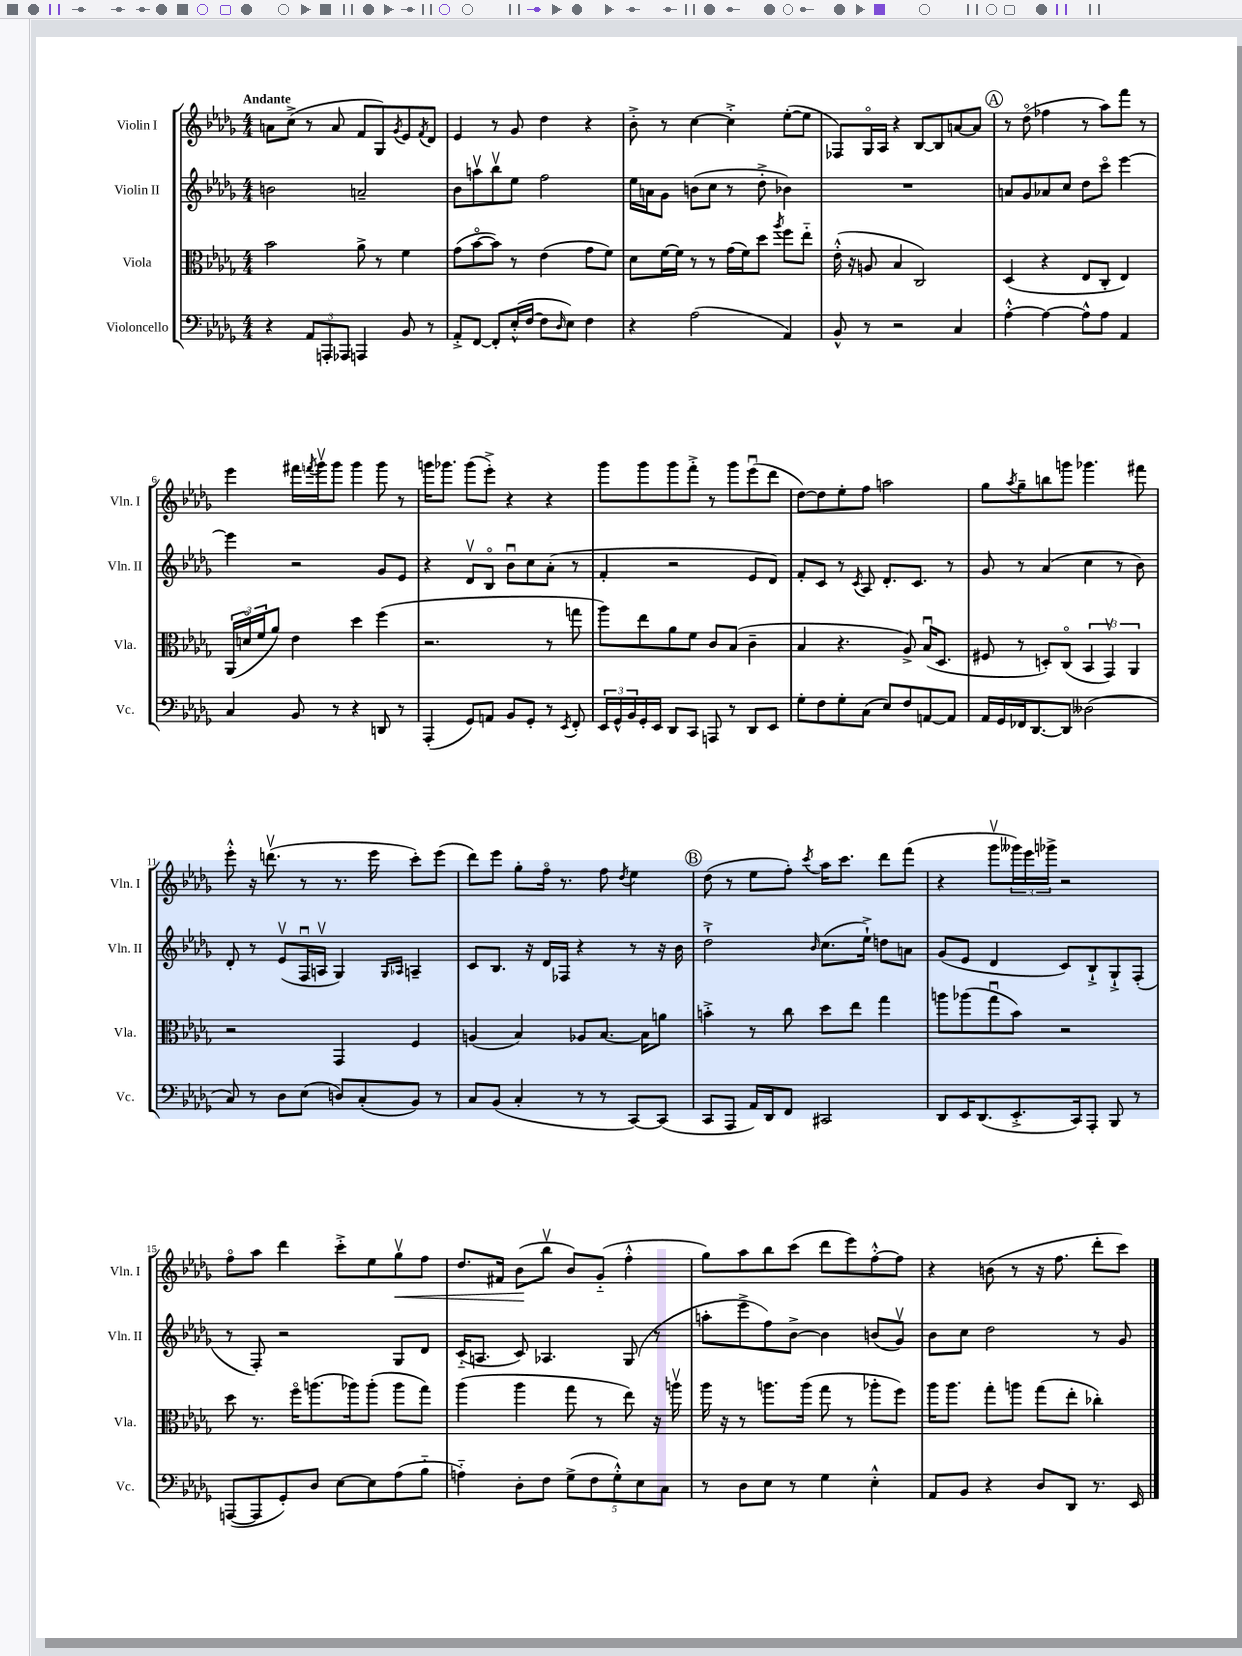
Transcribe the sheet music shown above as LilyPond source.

<<
\new StaffGroup <<
\new Staff = "s0" \with { instrumentName = "Violin I" shortInstrumentName = "Vln. I" } {
    \clef treble \key des \major \numericTimeSignature \time 4/4 \tempo "Andante"
    a'8 c''8->( r8 a'8 f'8 ges8) \acciaccatura { ges'8 } ees'8 \acciaccatura { f'8 } des'8 |
    ees'4 r8 ges'8 des''4 r4 |
    bes'8-.-> r8 c''4~ c''4-.-> ees''8~-.( ees''8 |
    fes8) ges16\flageolet aes16 r4 bes8~ bes8 a'8~ a'8 |
    \mark \markup { \circle "A" } r8 des''8\flageolet( fes''4 r8 aes''8) f'''8 r8 |
    ees'''4 fis'''16 \acciaccatura { f'''8 } ges'''16\upbow ges'''8 ges'''4 ges'''8 r8 |
    g'''16 ges'''8. ges'''8( ees'''8-.->) r4 r4 |
    ges'''8 ges'''8 ges'''8 f'''8-.-> r8 ges'''8 ees'''8\downbow( des'''8 |
    des''8~) des''8 ees''8-. f''8 a''2 |
    ges''8 \acciaccatura { aes''8 } ges''8-- b''8 g'''8 ges'''4. fis'''8 |
    ees'''8-.-^ r16 d'''8.\upbow( r8 r8. ees'''16 c'''8-.) ees'''8( |
    des'''8) ees'''8 ges''8-. f''16\flageolet r8. f''8 \acciaccatura { des''8 } ees''4 |
    \mark \markup { \circle "B" } des''8( r8 ees''8 f''8-.) \acciaccatura { c'''8 } aes''16 c'''8. des'''8 f'''8( |
    r4 ges'''8\upbow \tuplet 3/2 { geses'''16) ees'''16 ges'''16-> } r2 |
    f''8\flageolet aes''8 des'''4 c'''8-.-> ees''8 ges''8\upbow\< f''8 |
    des''8. fis'16 bes'8\!( bes''8\upbow bes'8) ges'8-_( f''4-.-^ |
    ges''8) aes''8 bes''8 c'''8( des'''8 ees'''8) f''8~-.-^ f''8 |
    r4 b'8( r8 r16 f''8. des'''8-. c'''8) \bar "|." |
}
\new Staff = "s1" \with { instrumentName = "Violin II" shortInstrumentName = "Vln. II" } {
    \clef treble \key des \major \numericTimeSignature \time 4/4
    b'2 a'2-- |
    bes'8 a''8\upbow bes''8\upbow ees''8 f''2 |
    ees''16 a'16 ges'8 b'8( c''8 r8 des''8-.-> bes'4) |
    R1 |
    \mark \markup { \circle "A" } a'8 ges'8 aes'8 c''8 des''8 c'''8\flageolet ees'''4~ |
    ees'''4 r2 ges'8 ees'8 |
    r4 des'8\upbow bes8\flageolet bes'8\downbow c''8 aes'8-.( r8 |
    f'4-. r2 ees'8 des'8) |
    f'8-. c'8 r8 \acciaccatura { c'8 } aes8 des'8.-. c'8. r8 |
    ges'8 r8 aes'4( c''4 r8 bes'8) |
    des'8-. r8 ees'8\upbow( f16\downbow a16\upbow ges4) \grace { ges16 aes16 } a4-- |
    c'8 bes8. r16 des'16 fes16 r4 r8 r16 bes'16 |
    \mark \markup { \circle "B" } des''2-!-> \grace { bes'16 } c''8.( ees''16-!->) d''8 a'8 |
    ges'8( ees'8 des'4 c'8) bes8-!-> ges8-!-> f8-.( |
    r8 f8-.) r2 ges8 des'8 |
    c'16-_( a8. c'8) aes4. ges8( r8 |
    a''8-. ees'''8-> f''8) bes'8~-> bes'4 b'8( ges'8\upbow) |
    bes'8 c''8 des''2 r8 ges'8 \bar "|." |
}
\new Staff = "s2" \with { instrumentName = "Viola" shortInstrumentName = "Vla." } {
    \clef alto \key des \major \numericTimeSignature \time 4/4
    bes'2 aes'8-> r8 f'4 |
    ges'8( bes'8~\flageolet bes'8) r8 ees'4( ges'8 f'8) |
    des'8 f'16~ f'16 r8 r8 ges'16( f'16) des''8 \acciaccatura { aes''8 } f''8 ees''8-_ |
    ees'16-.-^( r16 a8 bes4 c2) |
    \mark \markup { \circle "A" } des4( r4 ees8 c8-. ees4) |
    \tuplet 3/2 { aes,16( d'16\flageolet f'16 } aes'8) ees'4 des''4 f''4( |
    r2. r8 g''8 |
    aes''8) ees''8 aes'8 f'8 c'8 bes8( c'4-- |
    bes4 r4. aes8->) bes16\downbow( des8. |
    fis8 r8 d8-.) c8\flageolet( \tuplet 3/2 { bes,4 ges,4\upbow) aes,4 } |
    r2 ges,4 f4 |
    a4( bes4) aes8 bes8.~ bes16 a'8 |
    \mark \markup { \circle "B" } b'4-.-> r8 c''8 des''8 ees''8 ges''4 |
    a''8 aes''8( ges''8\downbow bes'8) r2 |
    des''8 r8. f''16\flageolet a''8.( aes''16) aes''8-.( aes''8 ges''8) |
    aes''4( aes''4 ges''8 r8 ees''8) r16 a''16\upbow |
    aes''16 r16 r8 a''8. a''16( ges''8 r8 aes''8-. f''8) |
    aes''16 aes''8. ges''8-. a''8 ges''8( ees''8-. ces''4-.) \bar "|." |
}
\new Staff = "s3" \with { instrumentName = "Violoncello" shortInstrumentName = "Vc." } {
    \clef bass \key des \major \numericTimeSignature \time 4/4
    r4 \tuplet 3/2 { aes,8 a,,8-. aes,,8 } a,,4 bes,8 r8 |
    aes,8-.-> f,8~ f,8-. ees16-.-^( f16~ f8 \grace { des16 } ees8) f4 |
    r4 aes2( aes,4) |
    bes,8-^ r8 r2 c4 |
    \mark \markup { \circle "A" } aes4~-.-^ aes4~ aes8-^ aes8 aes,4 |
    c4 bes,8 r8 r4 d,8 r8 |
    aes,,4-.( ges,8) a,8 bes,8 ges,8-. r8 \acciaccatura { ees,8 } f,8-. |
    \tuplet 3/2 { ees,16 ges,16-^ bes,16 } ges,16-. ees,16 des,8 c,8 a,,8 r8 des,8 ees,8 |
    ges8-. f8 ges8-. c8( ees8) f8 a,8~ a,8 |
    aes,16 ges,16 fes,16 des,8.~ des,8 deses2( |
    c8) r8 des8 ees8( d8) c8-.( bes,8) r8 |
    c8 bes,8( c4-. r8 r8 c,8~) c,8( |
    \mark \markup { \circle "B" } c,8 aes,,8 aes,16) des,16 f,8 cis,2 |
    des,8 ees,16 des,8.( ees,8.-.-> c,16) aes,,8-. bes,,8 r8 |
    a,,8~( a,,8 ges,8-.) des8 ees8~ ees8 aes8( bes8-_ |
    a4-_) des8-. f8 \tuplet 5/4 { ges8->( f8 ges8-.-^) ees8 c8 } |
    r8 des8 ees8 r8 ges4 ees4-.-^ |
    aes,8 bes,8 r4 des8 des,8 r8. ees,16 \bar "|." |
}
>>
>>
